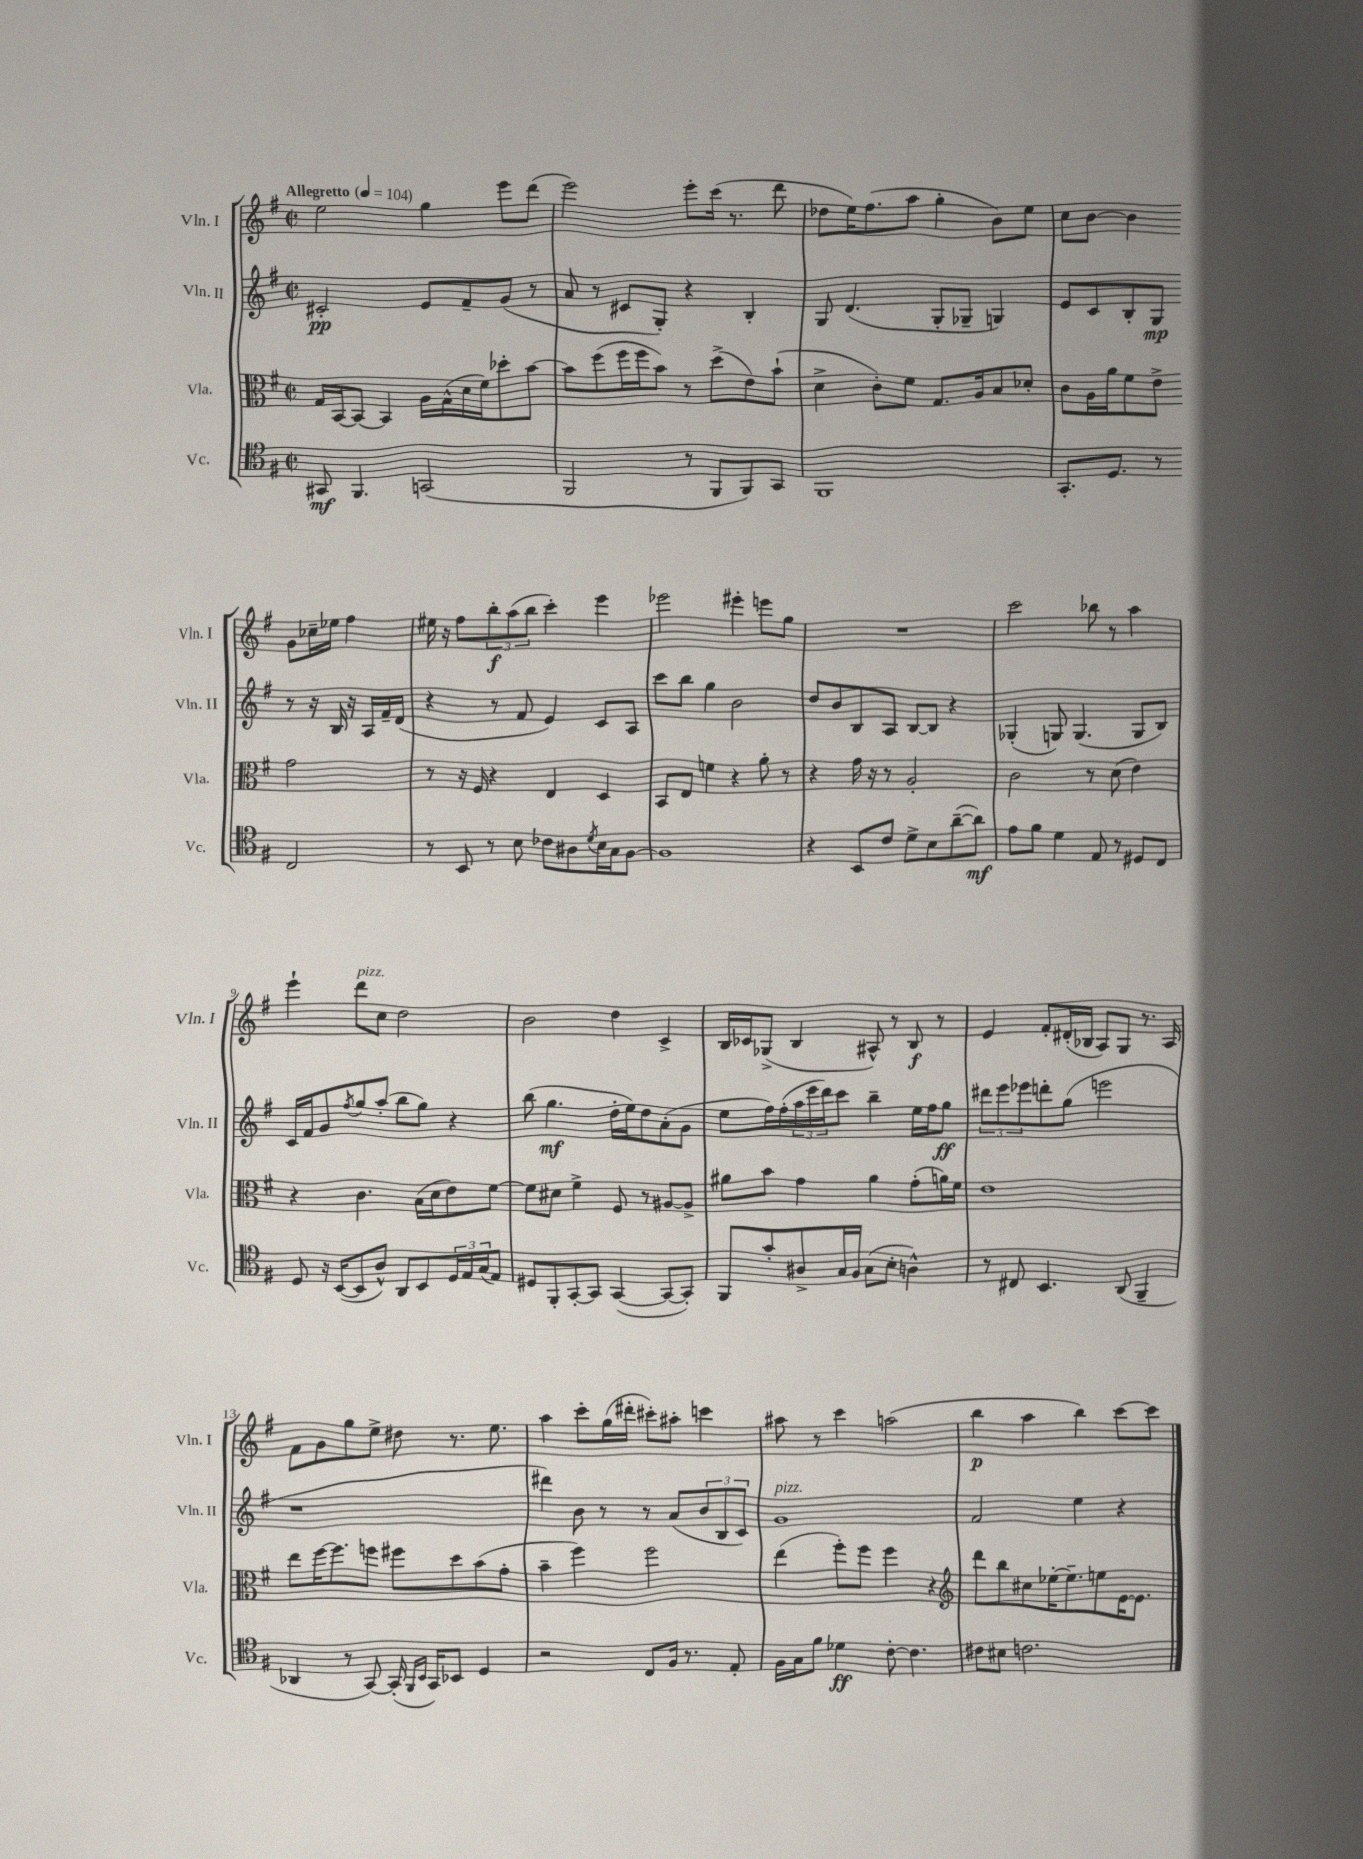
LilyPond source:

<<
\new StaffGroup <<
\new Staff = "s0" \with { instrumentName = "Vln. I" shortInstrumentName = "Vln. I" } {
    \clef treble \key g \major \defaultTimeSignature \time 2/2 \tempo "Allegretto" 4 = 104
    e''2 g''4 e'''8 d'''8( |
    e'''2) e'''8-. c'''16( r8. d'''8 |
    des''8 e''16) fis''8.( a''8 g''4-. b'8) e''8 |
    c''8 b'8~ b'4 g'8 ces''16-- ees''16 fis''4 |
    eis''16 r16 fis''8 \tuplet 3/2 { b''8-.\f a''8( b''8 } c'''4-.) e'''4 |
    ees'''2 eis'''4-. e'''8 g''8 |
    R1 |
    c'''2 bes''8 r8 a''4 |
    e'''4-! d'''8^\markup { \italic "pizz." } c''8 d''2 |
    b'2 d''4 c'4-> |
    b16 ces'16 ges8->( b4 ais8-^) r8 b8\f r8 |
    e'4 fis'8-. dis'16-.( bes16 a8) g8 r8. a16 |
    fis'8 g'8 g''8 e''8-> dis''8 r8. e''8. |
    a''4 c'''8-. g''16( dis'''16-. cis'''8-.) ais''8-. c'''4 |
    ais''8 r8 c'''4 a''2( |
    b''4\p a''4 b''4) c'''8~ c'''8 \bar "|." |
}
\new Staff = "s1" \with { instrumentName = "Vln. II" shortInstrumentName = "Vln. II" } {
    \clef treble \key g \major \defaultTimeSignature \time 2/2
    cis'2-.\pp e'8 fis'8-- g'8( r8 |
    a'8 r8 cis'8 g8-.) r4 b4-. |
    g8 d'4.( g8-. ges8-- g4) |
    e'8 c'8 b8-. g8\mp r8 r16 b16 r16 a16 fis'16-- d'16( |
    r4 r8 fis'8 e'4) c'8 a8 |
    c'''8 b''8 g''4 b'2 |
    d''8 b'8 b8 a8 b8~ b8 r4 |
    ges4-.( g8) g4.( g8 b8) |
    c'16 fis'16 g'8 \acciaccatura { fis''8 } g''8 a''8-.( b''8 g''8) r4 |
    b''8( g''4.\mf d''16-. e''16) d''8 a'8-.( g'8 |
    e''8 fis''16) fis''16-.( \tuplet 3/2 { a''16 e'''16 d'''16) } c'''8 b''4-- e''16 fis''16 g''8\ff |
    \tuplet 3/2 { dis'''8 e'''8 ees'''8 } d'''8-. g''8( e'''2 |
    r1 |
    dis'''4) b'8 r8 r8 a'8( \tuplet 3/2 { b'8 b8 c'8) } |
    g'1^\markup { \italic "pizz." } |
    fis'2 e''4 r4 \bar "|." |
}
\new Staff = "s2" \with { instrumentName = "Vla." shortInstrumentName = "Vla." } {
    \clef alto \key g \major \defaultTimeSignature \time 2/2
    g16 b,16~ b,8~ b,4 a16 g16-^( d'16 fis'16) des''8-. b'8~ |
    b'8 fis''8( fis''16 fis''16 b'8) r8 d''8->( e'8) b'8-!( |
    d'4-> c'8-.) fis'8 g8. a16 b8 des'8-. |
    c'8 a16 a'16 fis'8 e'8-> g'2 |
    r8 r16 fis16 r4 e4 d4 |
    b,8 e8 f'4 r4 a'8-. r8 |
    r4 g'16 r16 r8 a2-. |
    c'2 r8 d'8( e'4) |
    r4 c'4. b16( d'16 e'8) fis'8~ |
    fis'8 dis'8 fis'4-> fis8 r8 ais8~ ais8-> |
    ais'8 b'8 g'4 ais'4 g'8-.( a'16) fis'16 |
    e'1 |
    e''8 fis''16~ fis''8. f''8 fis''8 d''8 b'8( g'8-. |
    b'4-- fis''4) fis''2 |
    e''4( fis''8-.) fis''8 fis''4 r4 |
    \clef treble d'''8 b''8 cis''8 ees''16~-. ees''8.-- e''8 e'16~ e'8. \bar "|." |
}
\new Staff = "s3" \with { instrumentName = "Vc." shortInstrumentName = "Vc." } {
    \clef tenor \key g \major \defaultTimeSignature \time 2/2
    gis,8\mf fis,4. g,2( |
    fis,2 r8 fis,8 fis,8) g,8 |
    fis,1 |
    g,8.-. d8. r8 c2 |
    r8 b,8 r8 b8 ces'8 ais8 \acciaccatura { d'8 } b16 g16 fis8~ |
    fis1 |
    r4 b,8 c'8 d'8-> b8 a'8~--( a'8\mf) |
    e'8 fis'8 d'4 e8 r8 dis8 c8 |
    d8 r16 b,16~( b,8 a8-^) a,8 b,8 \tuplet 3/2 { d16 e16 g16( } e8) |
    dis8 fis,8-. g,8~-. g,8 g,4~( g,8~ g,8-.) |
    fis,8 g'8-. ais8-> g16 fis16 g8( b8-. a4-^) |
    r8 cis8 b,4. a,8( fis,4-- |
    aes,4 r8 g,8~) g,16-.( \grace { fis,16 b,16 } g,16) bes,8 d4 |
    r2 c8 fis16 r8. e8-. |
    fis16 g16 fis'8 des'4\ff c'8~-. c'4. |
    cis'8 bis8 c'2. \bar "|." |
}
>>
>>
